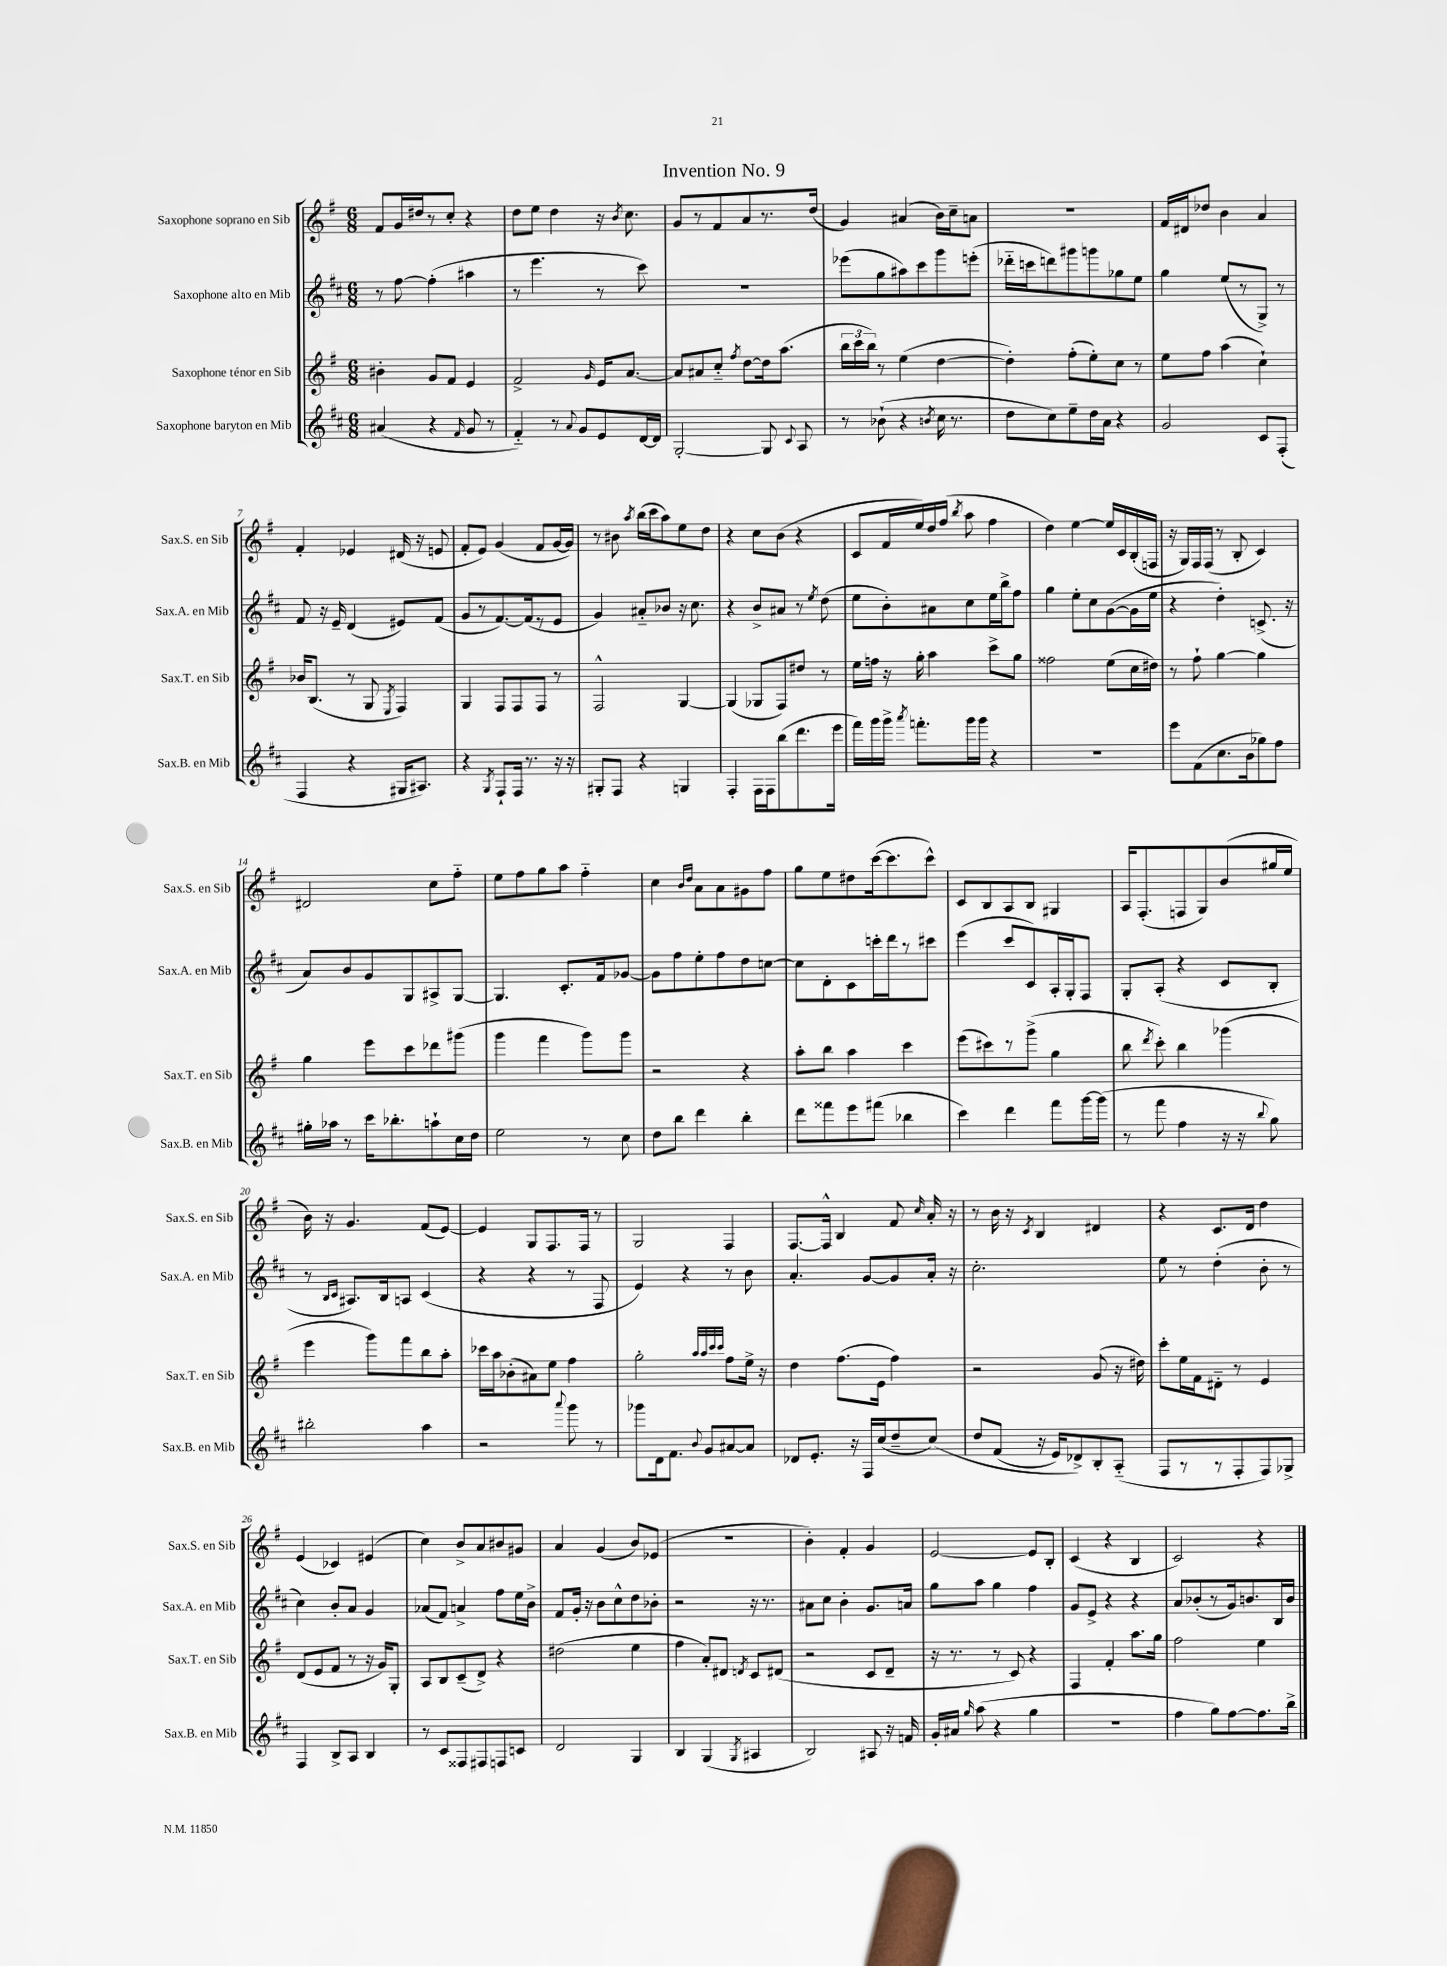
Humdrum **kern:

**kern	**kern	**kern	**kern
*staff4	*staff3	*staff2	*staff1
*clefG2	*clefG2	*clefG2	*clefG2
*k[f#c#]	*k[f#]	*k[f#c#]	*k[f#]
*M6/8	*M6/8	*M6/8	*M6/8
(4a#	4b#'	8r	8f#
.	.	[8ff#	16g
.	.	.	16dd#
4r	8g	(4ff#']	8r
.	8f#	.	8cc'
16qqf#	.	.	.
8g	4e	4aa#	4r
8r	.	.	.
=	=	=	=
4f#'~)	2f#^	8r	8dd
.	.	4.eee	8ee
8r	.	.	4dd
8qqa	.	.	.
8g	.	.	.
.	16qqg	.	.
8e	16e	8r	16r
.	.	.	8qb
.	[8.a	.	8.cc
[16d	.	8ccc#)	.
16d]	.	.	.
=	=	=	=
[2G'	8a]	2.r	8g
.	8a#	.	8r
.	8cc'~	.	8f#
.	8qff#	.	.
.	[8dd	.	8a
8G]	16dd]	.	8.r
.	(8.aa	.	.
8qqc#	.	.	.
8A	.	.	.
.	.	.	(16dd
=	=	=	=
8r	24bb	(8eee-	4g)
.	24ccc	.	.
.	24bb)	.	.
(8b-`	8r	8gg	.
4r	(4ee	8aa#)	(4a#
.	.	8ccc#	.
8qb	.	.	.
16cc#	[4dd	8ggg	16b)
8.r	.	.	16cc~
.	.	(8eee'	8a
=	=	=	=
8dd	4dd'])	16ddd-'~	2.r
.	.	16ccc	.
8cc#)	.	8ddd)	.
8ee~	(8ff#'	8ggg#	.
16dd	8ee')	8ggg	.
16a	.	.	.
4r	8cc	8gg-	.
.	8r	8ee	.
=	=	=	=
2g	8ee	4gg	16f#
.	.	.	16d#
.	8ff#	.	8dd-
.	(4aa	(8ee	4b
.	.	8r	.
8c#	4cc`)	8G^)	4a
(8F#'	.	8r	.
=	=	=	=
4F#	16b-	8f#	4f#'
.	(8.B	.	.
.	.	16r	.
.	.	16e~	.
4r	8r	(4d	4e-
.	8G	.	.
.	8qE	.	.
16G#	4F#)	8e#)	(16d#
8.A#)	.	.	16r
.	.	(8f#	8e
=	=	=	=
4r	4G	8g	8f#'
.	.	8r	8e)
8qG	.	.	.
8F#`	8F#	[8.f#)	(4g
16F#	8F#	.	.
8.r	.	(16f#]	.
.	8F#	8r	8f#
16r	8r	8e	[16g
16r	.	.	16g])
=	=	=	=
8G#'	2F#^^	4g)	8r
8F#	.	.	8b#
.	.	.	8qaa
4r	.	8a#'~	(16bb
.	.	.	16ccc
.	.	8b-	8aa)
4G	[4G	16r	8ee
.	.	8.cc#	.
.	.	.	8dd
=	=	=	=
4F#'	(4G]	4r	4r
16F#	8G-	8b^	8cc
16F#	.	.	.
(8bb	8F#)	8a#	(8b
8.ddd	8dd#	8r	4r
.	.	8qee	.
.	8r	(8dd	.
16eee	.	.	.
=	=	=	=
16fff#)	16ee	8ee	8c
16ggg	16ff	.	.
16ggg^	16r	8b')	16f#
8qaaa	.	.	.
8.fff'	16gg'	.	16ee)
.	4aa	8a#	16dd
.	.	.	(16ff#
.	.	.	8qbb
16ggg	.	8cc#	8aa
16ggg	.	.	.
4r	8ccc^	16ee	4ff#
.	.	16bb^	.
.	8gg	8ff#	.
=	=	=	=
2.r	2ff##	4gg	4dd)
.	.	8ee'	[4ee
.	.	8cc#	.
.	(8ee	([8g	16ee]
.	.	.	16c
.	16cc	16g]	(16B'
.	16dd#)	16ee	16F
=	=	=	=
8eee	8r	4r	16r
.	.	.	16G)
(8f#	8ff#`	.	16F#
.	.	.	(16F#
8.cc#	[4gg	4dd')	8r
.	.	.	8B'
16b	.	.	.
8gg-)	4gg]	(8.c^	4c)
8ff#	.	.	.
.	.	16r	.
=	=	=	=
16gg#'	4gg	8a)	2d#
16aa-	.	.	.
8r	.	8b	.
16ccc#	8eee	8g	.
8.bb-'	.	.	.
.	8ccc	8G	.
8aa`	8ddd-	8A#^	8cc
16cc#	(8ggg#	[8G	8ff#'~
16dd	.	.	.
=	=	=	=
2ee	4ggg	4.G]	8ee
.	.	.	8ff#
.	4fff#	.	8gg
.	.	8.c#'	8aa
8r	8ggg)	.	4ff#'~
.	.	16f#	.
8cc#	8ggg	[8g-	.
=	=	=	=
8dd	2r	8g-]	4cc
8bb	.	8ff#	.
.	.	.	16qqb
.	.	.	16qqdd
4ddd	.	8ee'	8a
.	.	8ff#	8a
4bb'	4r	8dd	8g#
.	.	[8cc	8ff#
=	=	=	=
8ddd	8aa'	8cc]	8gg
8fff##	8bb	8d'	8ee
8eee	4aa	8c#	8dd#
(8fff#	.	16ccc'	([16ccc
.	.	16ddd	8.ccc]
4bb-	4ccc	8r	.
.	.	8ccc#	8ccc^^)
=	=	=	=
4ccc#)	(8eee	(4eee	8c
.	8ccc#)	.	8B
4ddd	8r	8ccc#	8A
.	(8ggg^	8c#)	8B
8fff#	4gg	16A'	4G#
.	.	16G'	.
[16ggg	.	8F#	.
(16ggg]	.	.	.
=	=	=	=
8r	8bb	8G'	16A
.	.	.	(8.F#'
.	8qddd	.	.
8fff#	8ccc')	(8A'	.
4ff#	4bb	4r	8F
.	.	.	8G)
16r	(4ggg-	8c#	(8b
16r	.	.	.
8qqbb	.	.	.
8gg)	.	8B'	16gg#
.	.	.	16ee
=	=	=	=
2bb#'	4eee	8r	16b)
.	.	.	16r
.	.	16qqB	.
.	.	16qqc#	.
.	.	8.A#)	4.g
.	8ggg)	.	.
.	.	16B	.
.	8fff#	8A	.
4aa	8bb	(4c#	(8f#
.	8aa'	.	[8e)
=	=	=	=
2r	16ccc-	4r	4e]
.	16aa	.	.
.	(8b-'	.	.
.	8a#)	4r	8G
.	8ee	.	8.F#
8qqaaa	.	.	.
8ggg	4ff#	8r	.
.	.	.	16F#
8r	.	8F#	8r
=	=	=	=
8ggg-	2gg'	4e)	2G
16d	.	.	.
8.f#	.	.	.
.	.	4r	.
8qqb	.	.	.
8g	.	.	.
.	32qqaa	.	.
.	32qqaa	.	.
.	32qqccc	.	.
.	32qqccc	.	.
[8a#	8ff#	8r	4F#
8a#]	16ee^	8b	.
.	16r	.	.
=	=	=	=
8d-	4dd	4.a'	[8.F#
8.e'	.	.	.
.	.	.	16F#^^]
.	(8.ff#	.	4B
16r	.	.	.
16F#	.	[8g	.
(16cc#	16e	.	.
8dd~	4ff#)	8g]	8f#
.	.	.	16qqcc
&(8cc#)	.	16a'	16a'
.	.	16r	16r
=	=	=	=
8dd	2r	2.cc#'	8r
(8f#	.	.	16b
.	.	.	16r
.	.	.	8qc
16r	.	.	4B
16e)	.	.	.
8d-^&)	.	.	.
8B'	(8g	.	4d#
(8A'~	16r	.	.
.	16dd#)	.	.
=	=	=	=
8F#	8ccc'	8ee	4r
8r	16ee	8r	.
.	16f#	.	.
8r	8d#'~	(4dd'	8.c
8F#'	8r	.	.
.	.	.	16d
8F#)	4e	8b'	4dd
8G-^	.	8r	.
=	=	=	=
4F#	(8d	4cc#)	(4e
.	8e	.	.
8B^	8f#	8b'	4c-)
8A	8r	8a	.
4B	16r	4g	(4e#
.	16g)	.	.
.	8G'	.	.
=	=	=	=
8r	8A	(8a-	4cc)
8c#	8B	8f#)	.
8F##	(8c~	4a^	8b^
8F#	8d^)	.	8a
8F	4r	8ff#	8b#
8c	.	16ee	8g#
.	.	16b^	.
=	=	=	=
2d	(2dd#	8f#	4a
.	.	16g'	.
.	.	16r	.
.	.	8b	(4g
.	.	8cc#^^	.
4G	4ee	8dd	8b)
.	.	8b-'	(8e-
=	=	=	=
4B	4ff#	2r	2.r
(4G	8a')	.	.
.	8d#	.	.
8qG	8qd	.	.
4A#	8c	16r	.
.	.	8.r	.
.	(8d#	.	.
=	=	=	=
2B)	2r	8a#	4b')
.	.	8cc#	.
.	.	4b'	4f#'
8A#	8c	8.g	4g
16r	8d~	.	.
16f	.	16a	.
=	=	=	=
16g'	16r	8gg	[2e
16a#	8.r	.	.
16qqgg	.	.	.
(8aa	.	8aa	.
4r	8r	4gg	.
.	8c)	.	.
4gg	4r	4ff#	8e]
.	.	.	8B'
=	=	=	=
2.r	4F#	8g	(4c
.	.	8e^	.
.	4f#'	4r	4r
.	8.aa	4r	4B
.	16gg	.	.
=	=	=	=
4ff#	2ff#	8a	2c)
.	.	(8b-'	.
8gg)	.	8r	.
[8ff#	.	16g)	.
.	.	8.b	.
8.ff#]	4ee	.	4r
.	.	16B	.
16bb^	.	16b	.
==	==	==	==
*-	*-	*-	*-
